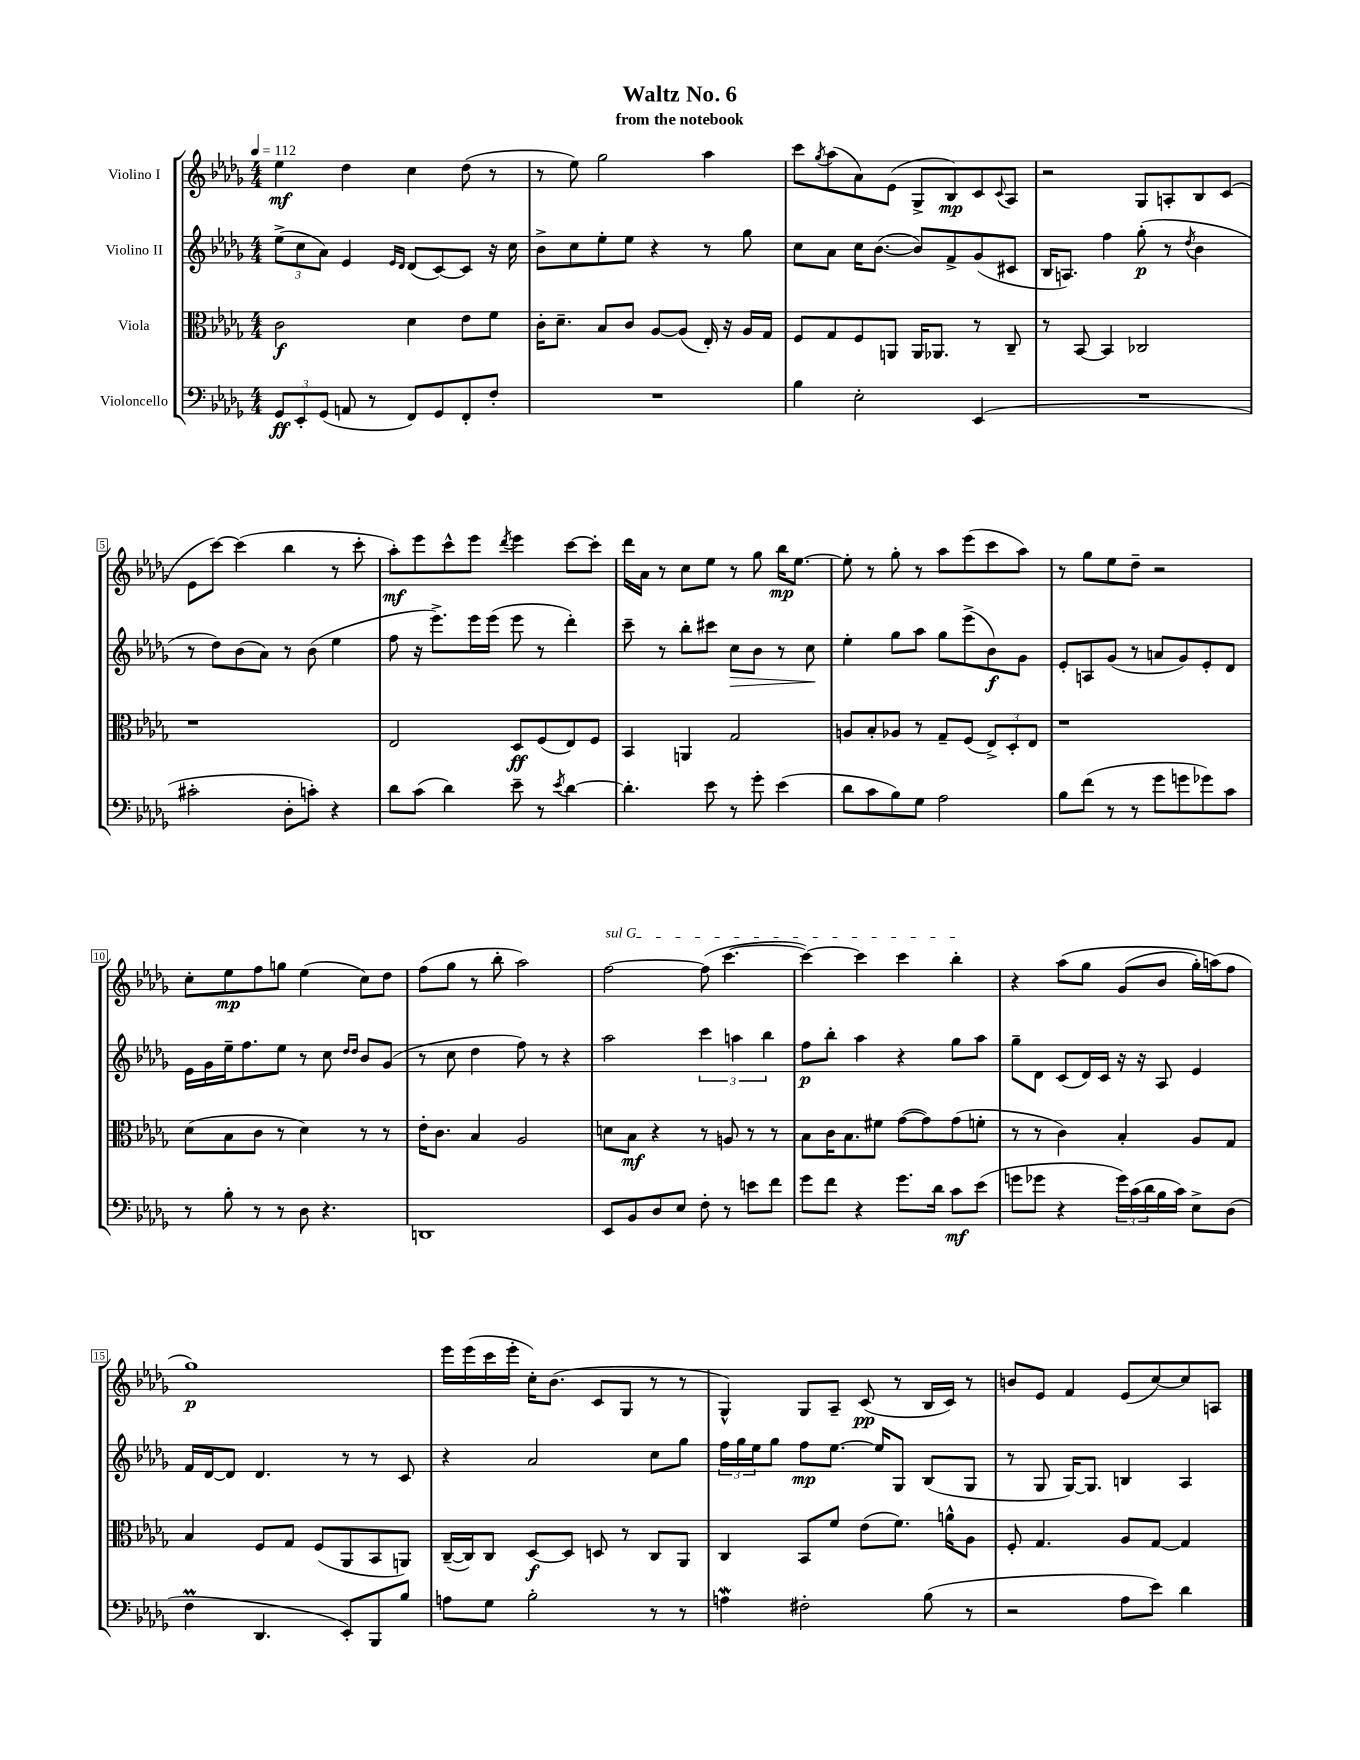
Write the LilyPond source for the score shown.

\header { title = "Waltz No. 6" subtitle = "from the notebook" }
<<
\new StaffGroup <<
\new Staff = "s0" \with { instrumentName = "Violino I" } {
    \clef treble \key des \major \numericTimeSignature \time 4/4 \tempo 4 = 112
    ees''4\mf des''4 c''4 des''8( r8 |
    r8 ees''8) ges''2 aes''4 |
    c'''8 \acciaccatura { ges''8 } aes''8( aes'8) ees'8( ges8-> bes8\mp) c'8 \appoggiatura { c'8 } aes8 |
    r2 ges8 a8-. bes8 c'8( |
    ees'8 c'''8~) c'''4( bes''4 r8 c'''8-. |
    aes''8-.\mf) ees'''8 c'''8-^ ees'''8 \acciaccatura { des'''8 } ees'''4 c'''8~ c'''8-. |
    des'''16 aes'16 r8 c''8 ees''8 r8 ges''8 bes''16\mp ees''8.~ |
    ees''8-. r8 ges''8-. r8 aes''8 ees'''8( c'''8 aes''8) |
    r8 ges''8 ees''8 des''8-- r2 |
    c''8-. ees''8\mp f''8 g''8 ees''4( c''8) des''8 |
    f''8( ges''8 r8 bes''8-. aes''2) |
    \once \override TextSpanner.bound-details.left.text = \markup { \italic "sul G" } f''2~\startTextSpan f''8( c'''4.~ |
    c'''4~) c'''4 c'''4 bes''4-.\stopTextSpan |
    r4 aes''8\( ges''8 ges'8( bes'8 ges''16-.) a''16(\) f''8 |
    ges''1\p) |
    ees'''16 ees'''16( c'''16 ees'''16-. c''16-.) bes'8.( c'8 ges8 r8 r8 |
    ges4-^) ges8 aes8-- c'8\pp( r8 bes16 c'16) r8 |
    b'8 ees'8 f'4 ees'8( c''8~) c''8 a8 \bar "|." |
}
\new Staff = "s1" \with { instrumentName = "Violino II" } {
    \clef treble \key des \major \numericTimeSignature \time 4/4
    \tuplet 3/2 { ees''8->( c''8 aes'8) } ees'4 \grace { ees'16 des'16 } des'8( c'8~) c'8 r16 c''16 |
    bes'8-> c''8 ees''8-. ees''8 r4 r8 ges''8 |
    c''8 aes'8 c''16 bes'8.~( bes'8) f'8-> ges'8( cis'8 |
    bes16 a8.) f''4 ges''8-.\p( r8 \acciaccatura { des''8 } bes'4 |
    r8 des''8) bes'8( aes'8) r8 bes'8( ees''4 |
    f''8 r16 ees'''8.->) ees'''16 ees'''16( ees'''8 r8 des'''4-.) |
    c'''8-- r8 bes''8-. cis'''8 c''8\> bes'8 r8 c''8\! |
    ees''4-. ges''8 aes''8 ges''8 ees'''8->( bes'8\f) ges'8 |
    ees'8-. a8 ges'8( r8 a'8 ges'8) ees'8-. des'8 |
    ees'16 ges'16 ees''16-- f''8. ees''8 r8 c''8 \grace { des''16 des''16 } bes'8 ges'8( |
    r8 c''8 des''4 f''8) r8 r4 |
    aes''2 \tuplet 3/2 { c'''4 a''4 bes''4 } |
    f''8\p bes''8-. aes''4 r4 ges''8 aes''8 |
    ges''8-- des'8 c'8( des'16) c'16 r16 r16 aes8 ees'4 |
    f'16 des'16~ des'8 des'4. r8 r8 c'8 |
    r4 aes'2 c''8 ges''8 |
    \tuplet 3/2 { f''16 ges''16 ees''16 } ges''8 f''8\mp ees''8.~ ees''16 ges8 bes8( ges8 |
    r8 ges8 ges16~) ges8. b4 aes4 \bar "|." |
}
\new Staff = "s2" \with { instrumentName = "Viola" } {
    \clef alto \key des \major \numericTimeSignature \time 4/4
    c'2\f des'4 ees'8 f'8 |
    c'16-. des'8.-- bes8 c'8 aes8~ aes8( ees16-.) r16 aes16 ges16 |
    f8 ges8 f8 a,8 a,16 aes,8. r8 c8-- |
    r8 bes,8~ bes,4 ces2 |
    r1 |
    ees2 des8\ff f8( ees8) f8 |
    bes,4 a,4 ges2 |
    a8 bes8-. aes8 r8 ges8-- f8( \tuplet 3/2 { ees8->) des8-. ees8 } |
    r1 |
    des'8( bes8 c'8 r8 des'4) r8 r8 |
    ees'16-. c'8. bes4 aes2 |
    d'8 bes8\mf r4 r8 a8 r8 r8 |
    bes8 c'16 bes8. fis'8 ges'8~( ges'8) ges'8( f'8-. |
    r8 r8 c'4) bes4-. aes8 ges8 |
    bes4 f8 ges8 f8( aes,8 bes,8 a,8) |
    c16~--( c16) c8 des8~\f des8 d8 r8 c8 aes,8 |
    c4 bes,8 f'8 ees'8( f'8.) a'16-^ aes8 |
    f8-. ges4. aes8 ges8~ ges4 \bar "|." |
}
\new Staff = "s3" \with { instrumentName = "Violoncello" } {
    \clef bass \key des \major \numericTimeSignature \time 4/4
    \tuplet 3/2 { ges,8\ff ees,8-. ges,8( } a,8 r8 f,8) ges,8 f,8-. f8-. |
    R1 |
    bes4 ees2-. ees,4( |
    R1 |
    cis'2-. des8-. c'8-.) r4 |
    des'8 c'8( des'4) ees'8-- r8 \acciaccatura { ees'8 } des'4~ |
    des'4.-. ees'8 r8 ges'8-. ees'4( |
    des'8 c'8 bes8) ges8 aes2 |
    bes8 f'8( r8 r8 ges'8 g'8 ges'8) c'8 |
    r8 bes8-. r8 r8 des8 r4. |
    d,1 |
    ees,8 bes,8 des8 ees8 f8-. r8 e'8 f'8 |
    ges'8 f'8 r4 ges'8. des'16 c'8\mf ees'8( |
    g'8 ges'8 r4 \tuplet 3/2 { ges'16) c'16( des'16 } bes16 c'16) ees8-> des8( |
    f4\prall des,4. ees,8-.) bes,,8 bes8 |
    a8 ges8 bes2-. r8 r8 |
    a4\mordent fis2-. bes8( r8 |
    r2 aes8 ees'8) des'4 \bar "|." |
}
>>
>>
\layout { \context { \Score \override BarNumber.stencil = #(make-stencil-boxer 0.1 0.3 ly:text-interface::print) } }
